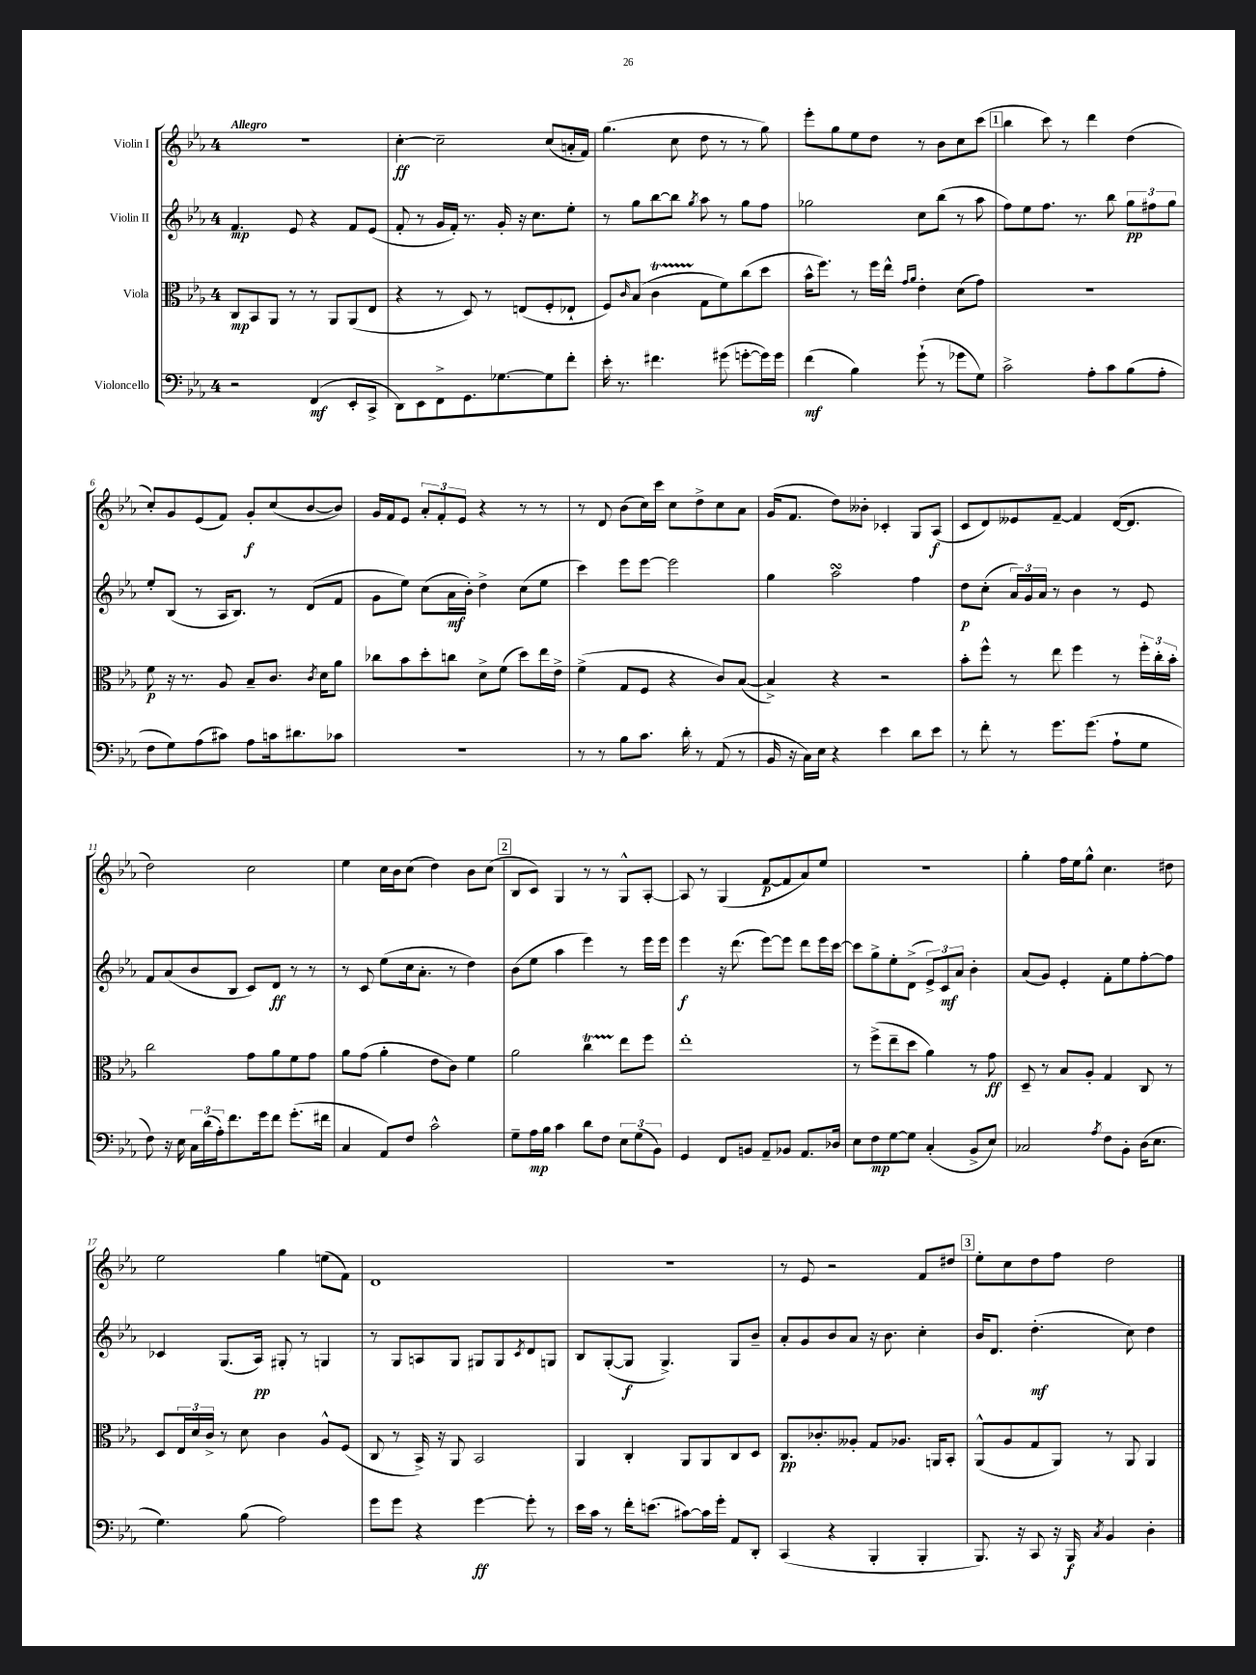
<<
\new StaffGroup <<
\new Staff = "s0" \with { instrumentName = "Violin I" } {
    \clef treble \key ees \major \once \override Staff.TimeSignature.style = #'single-digit \time 4/4 \tempo "Allegro"
    R1 |
    c''4~-.\ff c''2-- c''8( a'16-. f'16) |
    g''4.( c''8 d''8 r8 r8 g''8) |
    ees'''8-. g''8 ees''8 d''8 r8 bes'8 c''8 c'''8( |
    \mark \markup { \box "1" } bes''4 c'''8) r8 d'''4 d''4( |
    c''8-.) g'8 ees'8( f'8) g'8-.\f c''8( bes'8~ bes'8) |
    g'16 f'16 ees'8 \tuplet 3/2 { aes'8-. f'8-. ees'8 } r4 r8 r8 |
    r8 d'8 bes'8( c''16) c'''16 c''8 d''8-> c''8 aes'8 |
    g'16( f'8. d''8) beses'8-. ces'4-. g8 aes8\f( |
    c'8 d'8) eeses'8 f'8~-- f'4 d'16~( d'8. |
    d''2) c''2 |
    ees''4 c''16 bes'16 c''8( d''4) bes'8 c''8( |
    \mark \markup { \box "2" } bes8 c'8) g4 r8 r8 g8-^ aes8~-. |
    aes8 r8 g4( f'8~\p f'8 aes'8) ees''8 |
    R1 |
    g''4-. f''16 ees''16 g''8-^ c''4. dis''8 |
    ees''2 g''4 e''8( f'8) |
    d'1 |
    R1 |
    r8 ees'8 r2 f'8 dis''8 |
    \mark \markup { \box "3" } ees''8-. c''8 d''8 f''8 d''2 \bar "|." |
}
\new Staff = "s1" \with { instrumentName = "Violin II" } {
    \clef treble \key ees \major \once \override Staff.TimeSignature.style = #'single-digit \time 4/4
    f'4.\mp ees'8 r4 f'8 ees'8( |
    f'8-. r8 g'16 f'16-.) r8. g'16-. r16 c''8. ees''8-. |
    r8 g''8 bes''8~ bes''8 \acciaccatura { g''8 } aes''8 r8 g''8 f''8 |
    ges''2 c''8 bes''8( r8 aes''8 |
    \mark \markup { \box "1" } f''8) ees''8 f''8. r8. bes''8 \tuplet 3/2 { g''8\pp fis''8 g''8 } |
    ees''8-. bes8( r8 aes16 bes8.) r8 d'8( f'8 |
    g'8 ees''8) c''8( aes'16\mf bes'16-.) d''4-> c''8( ees''8 |
    c'''4) ees'''8 ees'''8~ ees'''2 |
    g''4 aes''2\turn f''4 |
    d''8\p c''8-.( \tuplet 3/2 { aes'16) g'16 aes'16 } r8 bes'4 r8 ees'8 |
    f'8 aes'8( bes'8 bes8 c'8) d'8\ff r8 r8 |
    r8 c'8 ees''8( c''16 aes'8.-. r8 d''4) |
    \mark \markup { \box "2" } bes'8( ees''8 aes''4 ees'''4) r8 ees'''16 ees'''16 |
    ees'''4\f r16 d'''8.( ees'''8~) ees'''8 d'''8 ees'''16 c'''16~ |
    c'''8 g''8-> ees''8-. d'8->( \tuplet 3/2 { ees'8->) c'8\mf aes'8 } bes'4-. |
    aes'8( g'8) ees'4-. f'8-. ees''8 f''8~-. f''8 |
    ces'4 g8.( aes16\pp) gis8-. r8 g4 |
    r8 g8 a8 g8 gis8 gis8 \acciaccatura { c'8 } d'8 g8 |
    bes8 g8~-.( g8\f g4.->) g8 bes'8-- |
    aes'8-. g'8 bes'8 aes'8 r16 bes'8. c''4-. |
    \mark \markup { \box "3" } bes'16 d'8. d''4.-.\mf( c''8) d''4 \bar "|." |
}
\new Staff = "s2" \with { instrumentName = "Viola" } {
    \clef alto \key ees \major \once \override Staff.TimeSignature.style = #'single-digit \time 4/4
    c8\mp bes,8 aes,8 r8 r8 aes,8 aes,8( ees8 |
    r4 r8 d8) r8 e8( f8-. ees8-! |
    f8) \grace { c'16 } bes8( c'4\startTrillSpan g8\stopTrillSpan f'8) c''8( d''8 |
    bes'16-^ f''8.) r8 f''16 ees''16-^ \grace { g'16 aes'16 } ees'4-. d'8( g'8) |
    \mark \markup { \box "1" } R1 |
    f'8\p r16 r8. aes8 bes8-- c'8. \acciaccatura { c'8 } d'16 aes'8 |
    ces''8 bes'8 d''8-. c''8 d'8-> f'8( d''8) ees''16 ees'16-> |
    f'4->( g8 f8 r4 c'8) bes8~( |
    bes4->) r4 r2 |
    bes'8-. f''8-^ r8 ees''8 f''4 r8 \tuplet 3/2 { f''16-. c''16-. bes'16-. } |
    c''2 g'8 aes'8 f'8 g'8 |
    aes'8 g'8( aes'4-. ees'8 c'8) f'4 |
    \mark \markup { \box "2" } aes'2 c''4\startTrillSpan ees''8\stopTrillSpan f''8 |
    ees''1-. |
    r8 f''8->( ees''8-- d''8 aes'4) r8 g'8\ff |
    d8-- r8 bes8 aes8-. g4 c8 r8 |
    d8 \tuplet 3/2 { ees16 d'16 c'16-> } r8 d'8 c'4 aes8-^ f8( |
    c8 r8 bes,16->) r16 aes,8 bes,2 |
    aes,4 c4-. aes,8 aes,8 c8 d8 |
    c8.\pp ces'8.-. aeses8-. g8 aes8. a,16 bes,8-. |
    \mark \markup { \box "3" } aes,8-^( aes8 g8 aes,8) r8 aes,8 aes,4 \bar "|." |
}
\new Staff = "s3" \with { instrumentName = "Violoncello" } {
    \clef bass \key ees \major \once \override Staff.TimeSignature.style = #'single-digit \time 4/4
    r2 f,4\mf( ees,8-. c,8-> |
    d,8) ees,8 f,8-> g,8. ges8.~ ges8 f'8-. |
    ees'16-. r8. fis'4. gis'8( g'8~-. g'16) g'16 |
    f'4\mf( bes4) g'8-!( r8 ges'8 g8) |
    \mark \markup { \box "1" } c'2-> aes8-. c'8 bes8( aes8-. |
    f8 g8) aes8( cis'8) aes8 c'16 dis'8. ces'8 |
    R1 |
    r8 r8 bes8 c'8. d'16-. r8 aes,8( r8 |
    bes,16 r16 c16) ees16 r4 ees'4 d'8 ees'8 |
    r8 f'8-. r8 g'8. g'8.( aes8-! g8 |
    f8) r16 ees16 \tuplet 3/2 { c16 d'16( aes16-.) } f'8. g'16 f'8 g'8.-.( fis'16 |
    c4 aes,8) f8 c'2-^ |
    \mark \markup { \box "2" } g8-- aes16\mp bes16 c'4 d'8 f8 \tuplet 3/2 { ees8 g8( bes,8) } |
    g,4 f,8 b,8 aes,8-- bes,8 aes,8. des16 |
    ees8 f8\mp g8~ g8 c4-.( bes,8-> ees8) |
    ces2 \acciaccatura { aes8 } f8 bes,8-. d16( ees8. |
    g4.) bes8( aes2) |
    g'8 g'8 r4 g'4~\ff g'8-. r8 |
    ees'16 c'16 r8 f'16-. e'8.( cis'8~) cis'16 g'16-. aes,8 d,8-. |
    c,4( r4 bes,,4-. bes,,4-. |
    \mark \markup { \box "3" } bes,,8.) r16 c,8 r16 bes,,16\f \acciaccatura { c8 } bes,4 d4-. \bar "|." |
}
>>
>>
